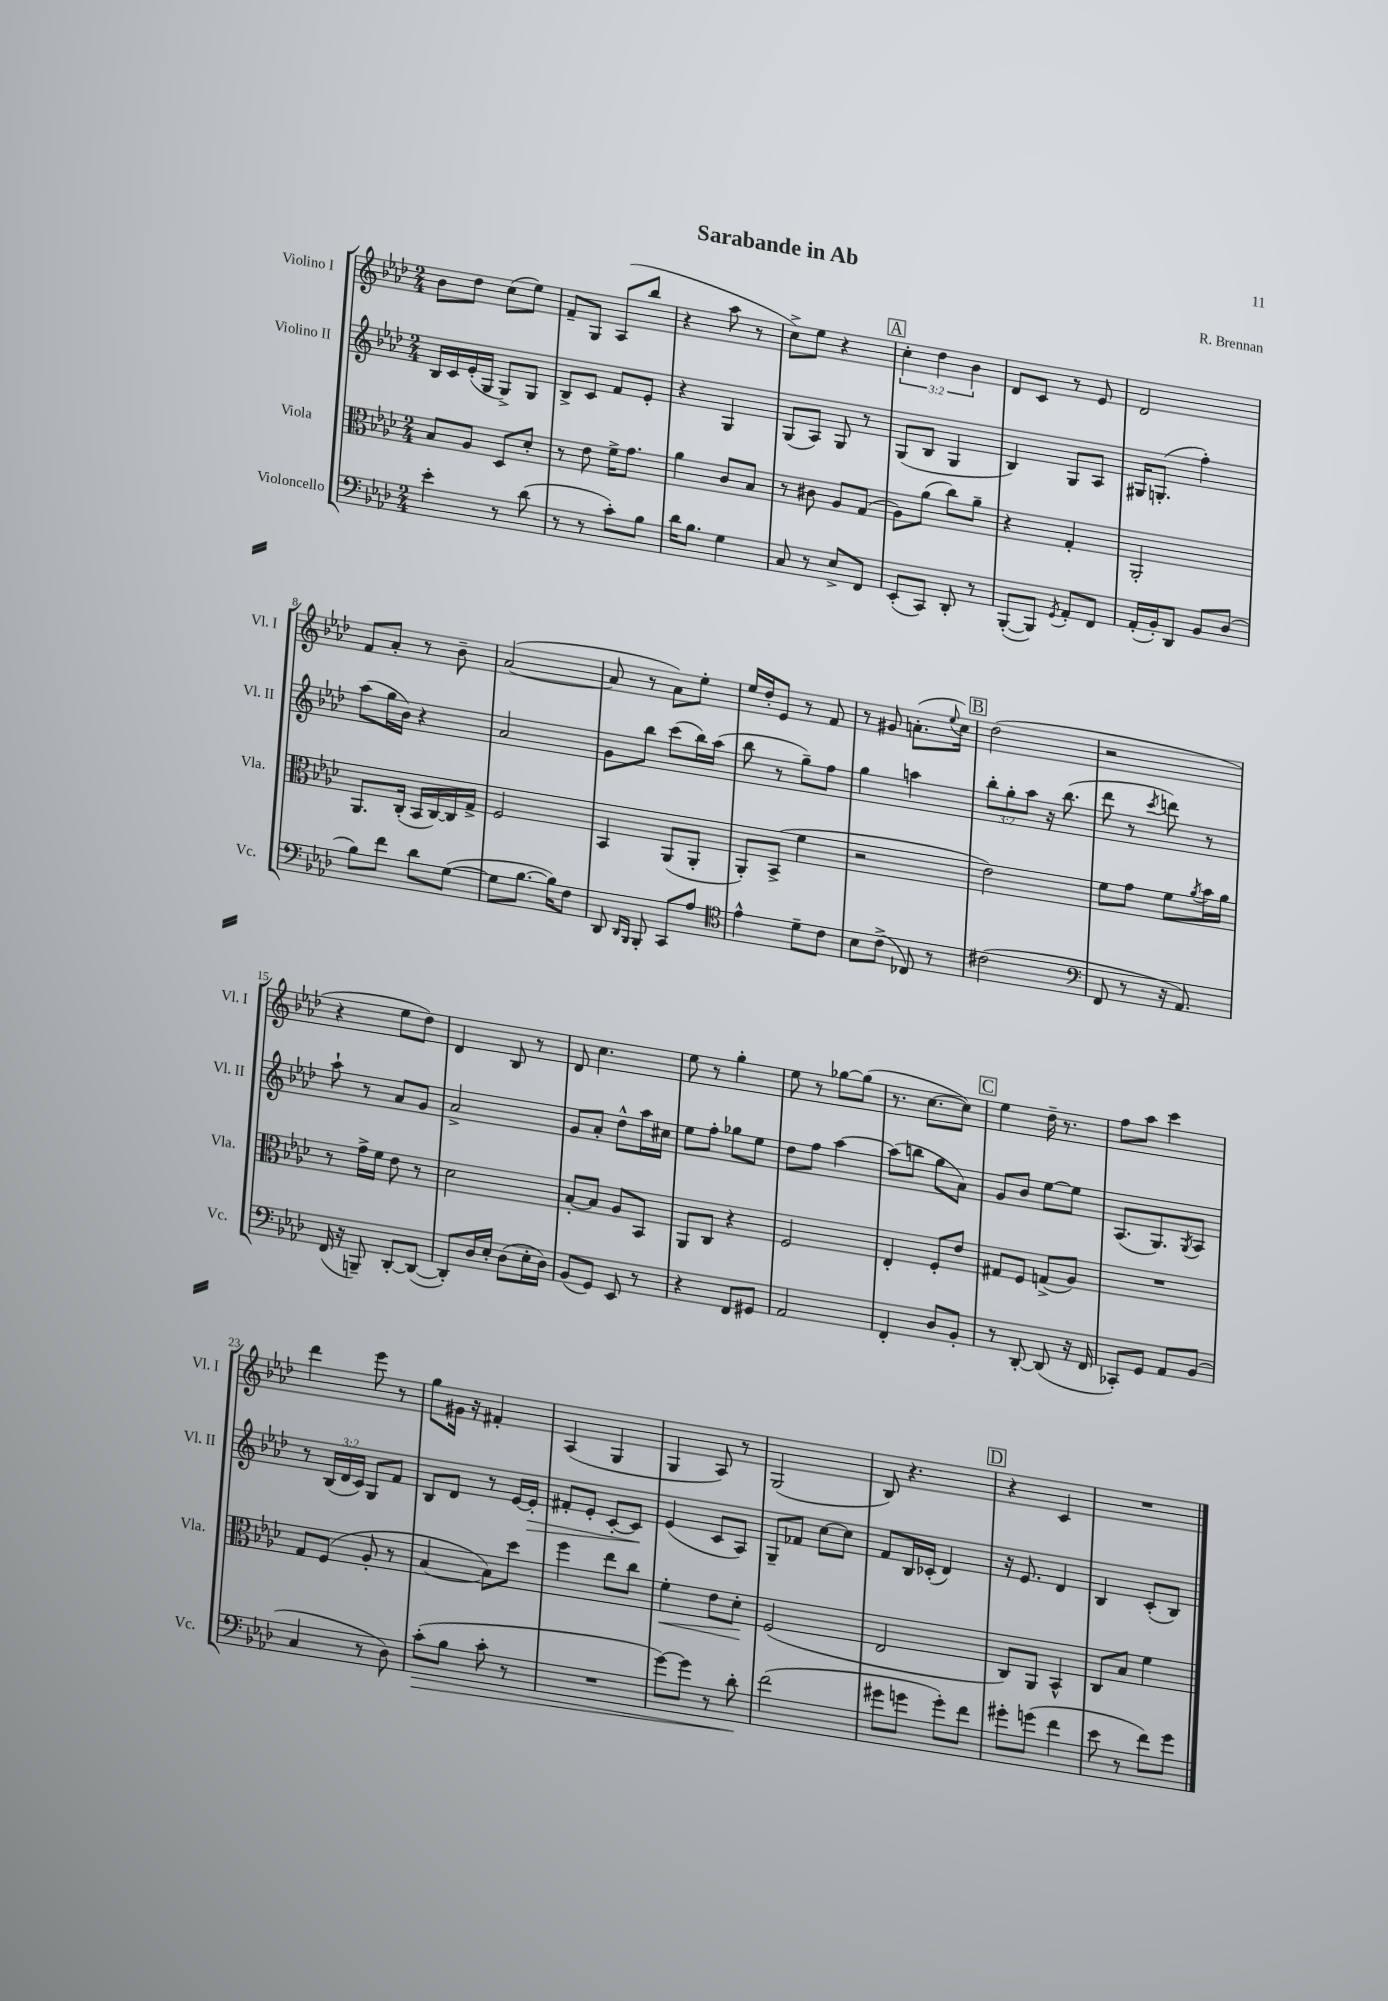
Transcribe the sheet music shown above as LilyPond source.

\header { title = "Sarabande in Ab" composer = "R. Brennan" }
<<
\new StaffGroup <<
\new Staff = "s0" \with { instrumentName = "Violino I" shortInstrumentName = "Vl. I" } {
    \clef treble \key aes \major \numericTimeSignature \time 2/4 \override Staff.TupletNumber.text = #tuplet-number::calc-fraction-text
    bes'8 des''8 c''8( ees''8) |
    f'8-- g8 aes8( bes''8 |
    r4 aes''8 r8 |
    c''8->) ees''8 r4 |
    \mark \markup { \box "A" } \tuplet 3/2 { c''4-. des''4 bes'4 } |
    des'8 c'8 r8 ees'8 |
    des'2 |
    f'8 aes'8-. r8 bes'8-- |
    aes'2~( |
    aes'8 r8 aes'8) ees''8-. |
    ees''16 des''16-. ees'8 r8 f'8 |
    r8 gis'8 a'8.-.( \appoggiatura { ees''8 } c''16) |
    \mark \markup { \box "B" } des''2( |
    r2 |
    r4 ees''8 des''8) |
    des'4 bes8 r8 |
    des'8 c''4. |
    ees''8 r8 g''4-. |
    ees''8 r8 ges''8~ ges''8( |
    r8. c''8.~ c''8) |
    \mark \markup { \box "C" } ees''4 des''16-- r8. |
    f''8 aes''8 c'''4 |
    des'''4 ees'''8 r8 |
    g''8 gis'16 r16 fis'4-. |
    aes4( g4 |
    g4 aes8) r8 |
    g2( |
    bes8) r4. |
    \mark \markup { \box "D" } r4 c'4 |
    R2 \bar "|." |
}
\new Staff = "s1" \with { instrumentName = "Violino II" shortInstrumentName = "Vl. II" } {
    \clef treble \key aes \major \numericTimeSignature \time 2/4 \override Staff.TupletNumber.text = #tuplet-number::calc-fraction-text
    bes16 c'16 ees'16-.( g16 g8->) g8 |
    bes8-> c'8 f'8 ees'8-. |
    r4 g4 |
    g8( aes8) g8 r8 |
    \mark \markup { \box "A" } g8( bes8 g4 |
    bes4) g8 aes8 |
    gis16 g8.-.( f''4-.) |
    aes''8( g''16 bes'16) r4 |
    aes'2 |
    g'8 bes''8 c'''8( bes''16) aes''16( |
    bes''8 r8 g''8--) f''8 |
    g''4 a''4 |
    \mark \markup { \box "B" } \tuplet 3/2 { bes''8-. g''8-. aes''8 } r16 bes''8.( |
    des'''8 r8 \acciaccatura { c'''8 } d'''8) r8 |
    aes''8-! r8 aes'8 g'8 |
    aes'2-> |
    g'8 aes'8-. des''8-^ aes''16 cis''16 |
    ees''8 f''8-. ges''8 ees''8 |
    des''8 f''8 aes''4~ |
    aes''8( b''8 g''8 aes'8) |
    \mark \markup { \box "C" } g'8 bes'8 ees''8~ ees''8 |
    aes8.( g8.) \acciaccatura { g8 } aes8 |
    r8 \tuplet 3/2 { bes16( des'16 c'16) } g8 f'8 |
    bes8 des'8 r8 ees'16~ ees'16-.\> |
    fis'8-. ees'8-. c'8~-. c'8\! |
    ees'4( c'8 aes8) |
    g8-- fes'8 c''8~ c''8 |
    f'8 bes16 ces'16-.( des'4) |
    \mark \markup { \box "D" } r16 ees'8. des'4 |
    bes4 c'8-.( bes8) \bar "|." |
}
\new Staff = "s2" \with { instrumentName = "Viola" shortInstrumentName = "Vla." } {
    \clef alto \key aes \major \numericTimeSignature \time 2/4
    bes8 aes8 des8 des'8-. |
    r8 ees'8 f'16-> g'8. |
    aes'4 c'8 bes8 |
    r8 cis'8 aes8 g8( |
    \mark \markup { \box "A" } aes8) aes'8( c''8) aes'8-- |
    r4 g4-. |
    aes,2-. |
    aes,8. c16-.( bes,16 c16~) c16 g16-> |
    f2 |
    bes,4 aes,8( aes,8-. |
    aes,8-.) bes,8->( f'4 |
    r2 |
    \mark \markup { \box "B" } ees'2) |
    f'8 g'8 f'8 \acciaccatura { aes'8 } bes'16 aes'16 |
    r8 g'16-> f'16 ees'8 r8 |
    des'2 |
    bes8~-. bes8 aes8 bes,8 |
    aes,8 c8 r4 |
    f2 |
    ees4-. f8-. ees'8 |
    \mark \markup { \box "C" } gis8 f8 g8->( aes8) |
    R2 |
    g8 f8( aes8-. r8 |
    bes4~ bes8) des''8 |
    f''4 ees''8 c''8 |
    f'4-.\< ees'8 des'8-.\! |
    f2( |
    ees2 |
    \mark \markup { \box "D" } c8) aes,8 bes,4-^ |
    c8 bes8 f'4 \bar "|." |
}
\new Staff = "s3" \with { instrumentName = "Violoncello" shortInstrumentName = "Vc." } {
    \clef bass \key aes \major \numericTimeSignature \time 2/4
    ees'4-. r8 des'8( |
    r8 r8 c'8-.) bes8 |
    des'16 bes8. g4 |
    c8 r8 ees8-> f,8 |
    \mark \markup { \box "A" } ees,8-.( c,8) des,8-. r8 |
    bes,,8~-.( bes,,8) \acciaccatura { g,8 } aes,8-. f,8 |
    aes,16-.( bes,16-.) des,8 bes,8 des8( |
    bes8) f'8 des'8 g8~( |
    g8 bes8.~ bes16) f8 |
    des,8 \grace { des,16 bes,,16 } bes,,8-. c,8 aes8 |
    \clef tenor ees'4-^ des'8-- c'8 |
    bes8 c'8->( ces8) r8 |
    \mark \markup { \box "B" } cis'2( |
    \clef bass f,8 r8 r16 aes,8.) |
    f,16( r16 b,,8--) des,8~-. des,8~( |
    des,8-.) des16 ees16-. des8( ees16-. des16) |
    bes,8( g,8) ees,8 r8 |
    r4 f,8 gis,8 |
    aes,2 |
    f,4-. des8 bes,8-. |
    \mark \markup { \box "C" } r8 des,8~-. des,8( r16 f,16 |
    ces,8-.) g,8 aes,8 bes,8( |
    c4 r8 des8) |
    c'8-.\>( bes8 c'8-. r8 |
    R2 |
    g'8~) g'8 r8 des'8-.\! |
    f'2( |
    gis'8 g'8 g'8-.) f'8 |
    \mark \markup { \box "D" } gis'8-. g'8( f'4 |
    ees'8 r8 f'8) g'8 \bar "|." |
}
>>
>>
